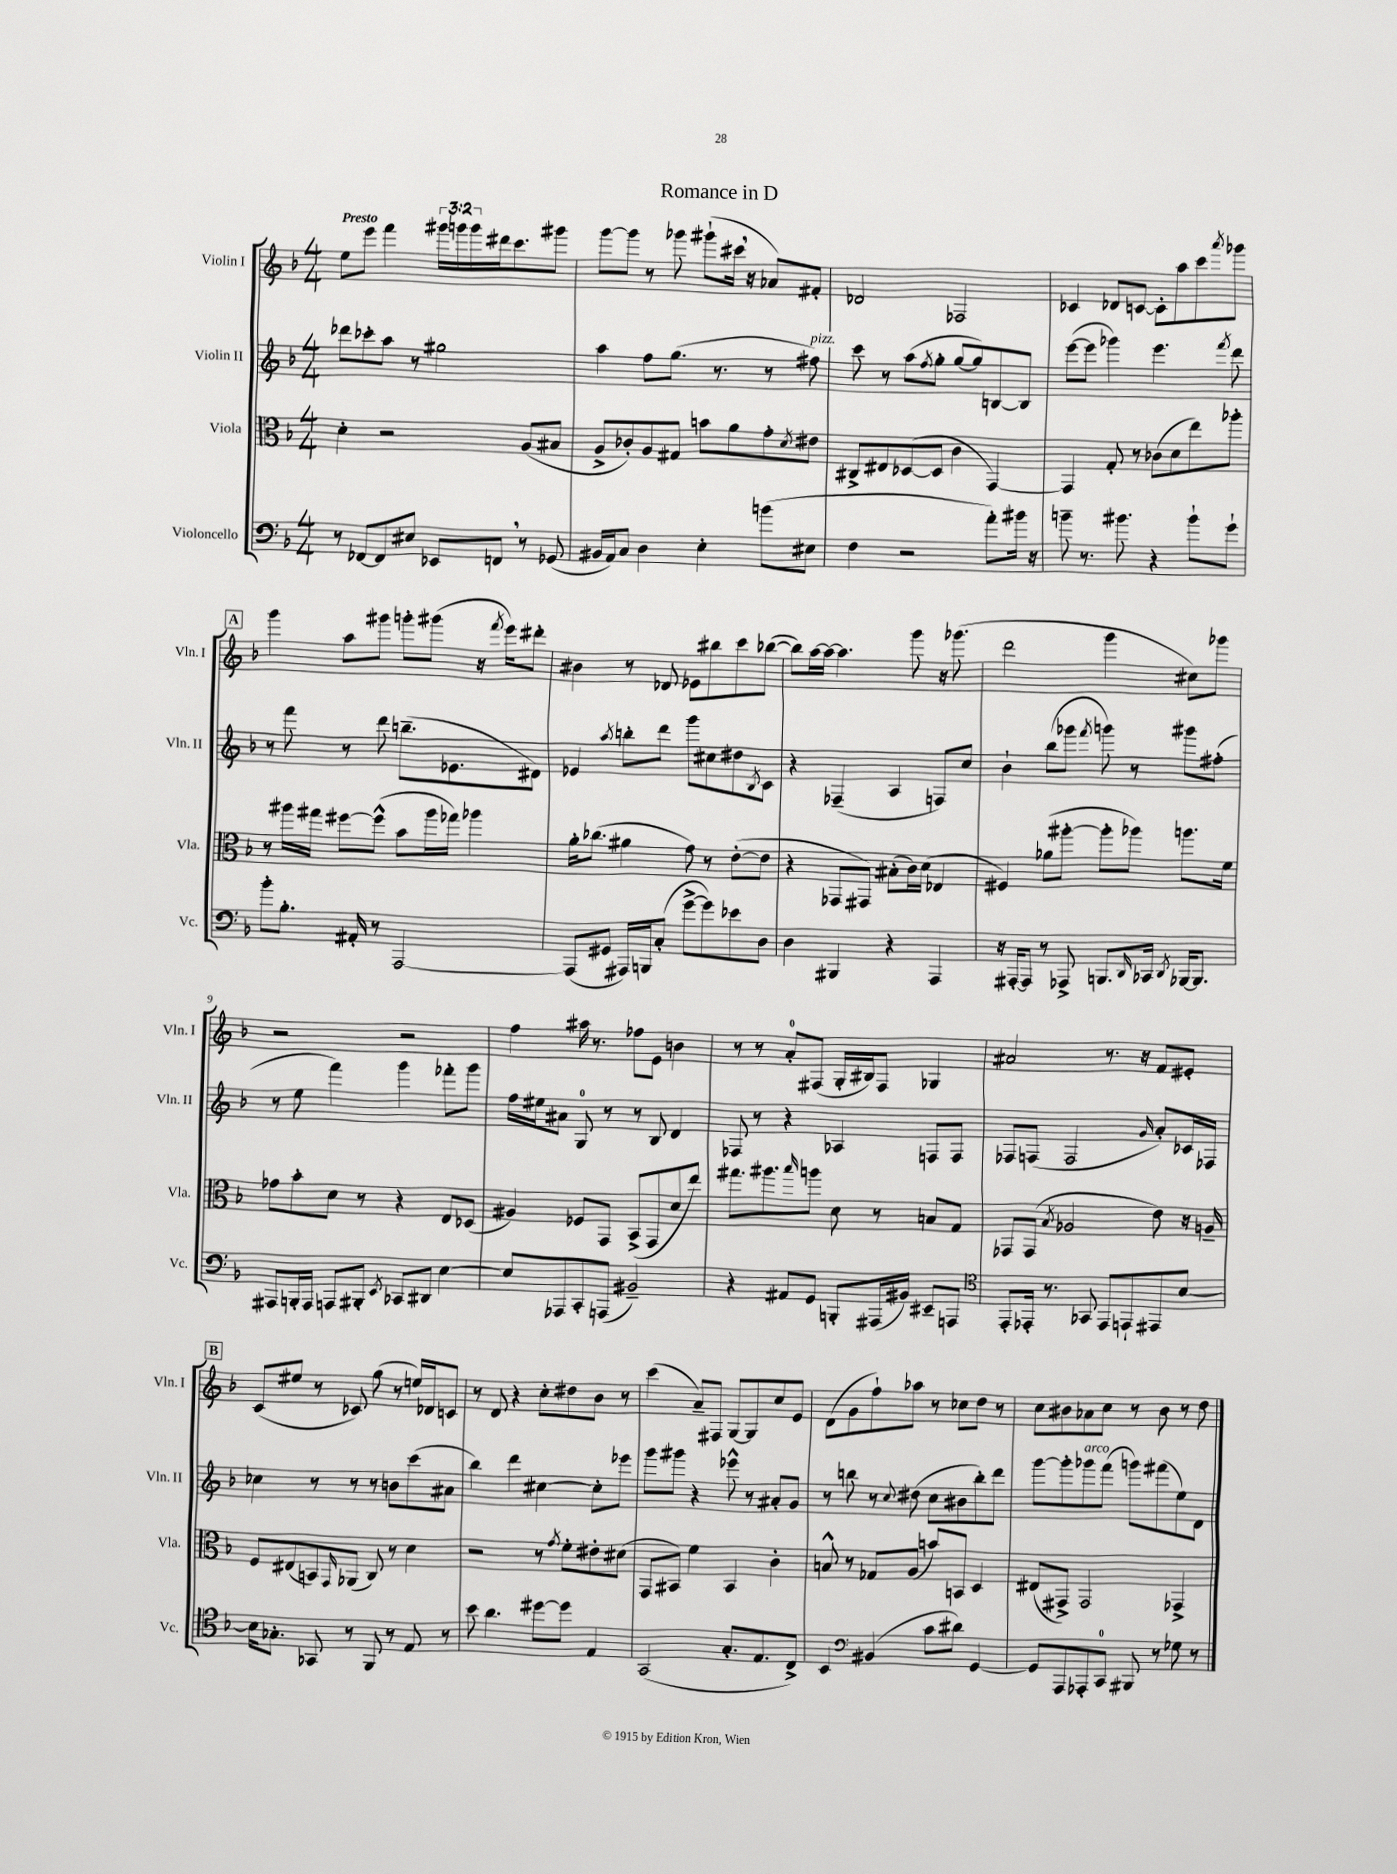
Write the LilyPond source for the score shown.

\header { title = "Romance in D" }
<<
\new StaffGroup <<
\new Staff = "s0" \with { instrumentName = "Violin I" shortInstrumentName = "Vln. I" } {
    \clef treble \key f \major \numericTimeSignature \time 4/4 \override Staff.TupletNumber.text = #tuplet-number::calc-fraction-text \tempo "Presto"
    e''8 e'''8 f'''4 \tuplet 3/2 { gis'''16 g'''16 g'''16 } dis'''16 c'''8. gis'''8 |
    g'''8~ g'''8 r8 ges'''8 gis'''8-!( cis'''16 \breathe r16 aes'8) fis'8-. |
    des'2 fes2 |
    ces'4 des'8 c'8~ c'8-. a''8 c'''8 \acciaccatura { a'''8 } ges'''8 |
    \mark \markup { \box "A" } g'''4 a''8 gis'''8 g'''8-. gis'''8( r16 \acciaccatura { f'''8 } e'''16) dis'''8-. |
    bis'4 r8 des'8 ees'8 bis''8 c'''8 bes''8~( |
    bes''8) a''16~ a''16~ a''4. g'''8 r16 ges'''8.( |
    d'''2 g'''4 cis''8) ges'''8 |
    r2 r2 |
    f''4 ais''16 r8. fes''8 e'8 b'4 |
    r8 r8 a'8-0-. fis8( g16-. bis16) fis8 ges4 |
    ais'2 r8. r16 f'8 eis'8-. |
    \mark \markup { \box "B" } c'8( eis''8 r8 ces'8) g''8( r8 e''16) des'16 c'8 |
    r8 d'8 r4 c''8-. dis''8 bes'8 r8 |
    c'''4( a'8--) fis8 g8~ g8 c''8 e'8 |
    d'8( g'8 f''8-!) aes''8 r8 ces''8 d''8 r8 |
    c''8 bis'8 aes'8 c''8 r8 bis'8 r8 d''8 \bar "|." |
}
\new Staff = "s1" \with { instrumentName = "Violin II" shortInstrumentName = "Vln. II" } {
    \clef treble \key f \major \numericTimeSignature \time 4/4
    des'''8 ces'''8-. a''8 r8 gis''2 |
    a''4 f''8 g''8.( r8. r8 fis''8^\markup { \italic "pizz." }) |
    c'''8 r8 a''8( \acciaccatura { f''8 } g''8-. g''8~ g''8) b8~ b8 |
    e'''8~( e'''8 ges'''4) e'''4. \acciaccatura { f'''8 } d'''8 |
    \mark \markup { \box "A" } r8 f'''8 r8 d'''8 b''8.--( ees'8. dis'8) |
    ees'4 \acciaccatura { a''8 } b''8-. d'''8 g'''8 cis''8 dis''8 \acciaccatura { bes8 } c'8 |
    r4 fes4--( a4 f8) c''8 |
    bes'4-! bes''8( ges'''8 \acciaccatura { f'''8 } g'''8) r8 gis'''8 fis''8-.( |
    r8 e''8 f'''4) g'''4 fes'''8-. g'''8 |
    f''16 eis''16 ais'8 g8-0 r8 r8 bes8 d'4 |
    fes8 r8 r4 aes4 f8 f8 |
    fes8 f8( f2 \grace { g'16 } a'8-.) ces'16 fes16 |
    \mark \markup { \box "B" } ces''4 r8 r8 r8 b'8 c'''8( ais'8 |
    bes''4) d'''4 cis''4~ cis''8-. ees'''8 |
    g'''8 gis'''8 r4 ees'''8-^ r8 ais'8-. g'8 |
    r8 b''8 r8 \appoggiatura { c''8 } dis''8( c''8 bis'8 b''8-.) d'''8 |
    g'''8~ g'''8-. ges'''8^\markup { \italic "arco" } f'''8( g'''8) fis'''8( e''8) d'8 \bar "|." |
}
\new Staff = "s2" \with { instrumentName = "Viola" shortInstrumentName = "Vla." } {
    \clef alto \key f \major \numericTimeSignature \time 4/4
    d'4-. r2 a8( bis8 |
    a8-> ces'8-.) a8 gis8 b'8 a'8 g'8-. \acciaccatura { d'8 } eis'8 |
    cis8-> eis8 des8~( des8 c'4 g,4~) |
    g,4 g8-. r8 ces'8( d'8 e''8) aes''8-. |
    \mark \markup { \box "A" } r8 ais''16 gis''16 fis''8~ fis''8-^( bes'8 ais''16 ges''16) aes''4 |
    a'16-. ces''8.( ais'4 g'8) r8 e'8~-.( e'8 |
    r4 ges,8 gis,8) bis8-.( c'16) d'16( ees4 |
    fis4) aes'8( ais''8~-. ais''8-. aes''8) a''8. f'16 |
    ges'8 bes'8-. d'8 r8 r4 e8 des8( |
    ais4) fes8 g,8 bes,8->( g,8 d'8 e''8) |
    gis''8. ais''8. \grace { bes''16 } a''8 d'8 r8 b8 g8 |
    ges,8 ges,8( \acciaccatura { bes8 } aes2 e'8) r16 a16-- |
    \mark \markup { \box "B" } f8 eis8( b,8) \grace { g,16 } aes,8( c8) r8 d'4 |
    r2 r8 \acciaccatura { g'8 } f'8-. eis'8-. dis'8( |
    g,8 bis,8) f'4 bis,4 c'4-. |
    b8-^ r8 ges8 a8( b'8) b,8 d4 |
    eis8( gis,8->) gis,2 ges,4-> \bar "|." |
}
\new Staff = "s3" \with { instrumentName = "Violoncello" shortInstrumentName = "Vc." } {
    \clef bass \key f \major \numericTimeSignature \time 4/4
    r8 fes,8~ fes,8 eis8 ees,8 f,8 \breathe r8 ges,8( |
    bis,16 a,16) c8 d4 e4-. b'8( eis8 |
    f4 r2 a'8-.) bis'16 r16 |
    b'8-- r8. bis'8. r4 bis'8-! g'8-! |
    \mark \markup { \box "A" } bes'8-. bes8.-. ais,16-. r8 a,,2~ |
    a,,8( gis,8 ais,,16) b,,16 c8-.( g'8~-> g'8) ees'8 d8 |
    d4 bis,,4 r4 a,,4 |
    r16 ais,,16~-. ais,,8 r8 aes,,8-> b,,8. \grace { d,16 } ces,16 \acciaccatura { d,8 } bes,,16~ bes,,8. |
    ais,,8 b,,16-. ais,,16 a,,8 bis,,8-. \acciaccatura { e,8 } ces,8 dis,8 e4~ |
    e8 aes,,8 c,8-. a,,8( bis,2--) |
    r4 ais,8 g,8 b,,8-. ais,,16( bis,16) eis,8-- a,,8 |
    \clef tenor e,8-. ees,16-. r8. ges,8 ees,8 e,8-! eis,8 bes8~ |
    \mark \markup { \box "B" } bes16 ges8.-. ges,8 r8 f,8 r8 e8 r8 |
    bes'8 a'4. dis''8~ dis''8 e4 |
    g,2( g8.-. e8. c8->) |
    bes,4 \clef bass bis,4( c'8 dis'8) g,4~ |
    g,8 a,,8 aes,,8-. c,8-0 bis,,8 r8 ges8 r8 \bar "|." |
}
>>
>>
